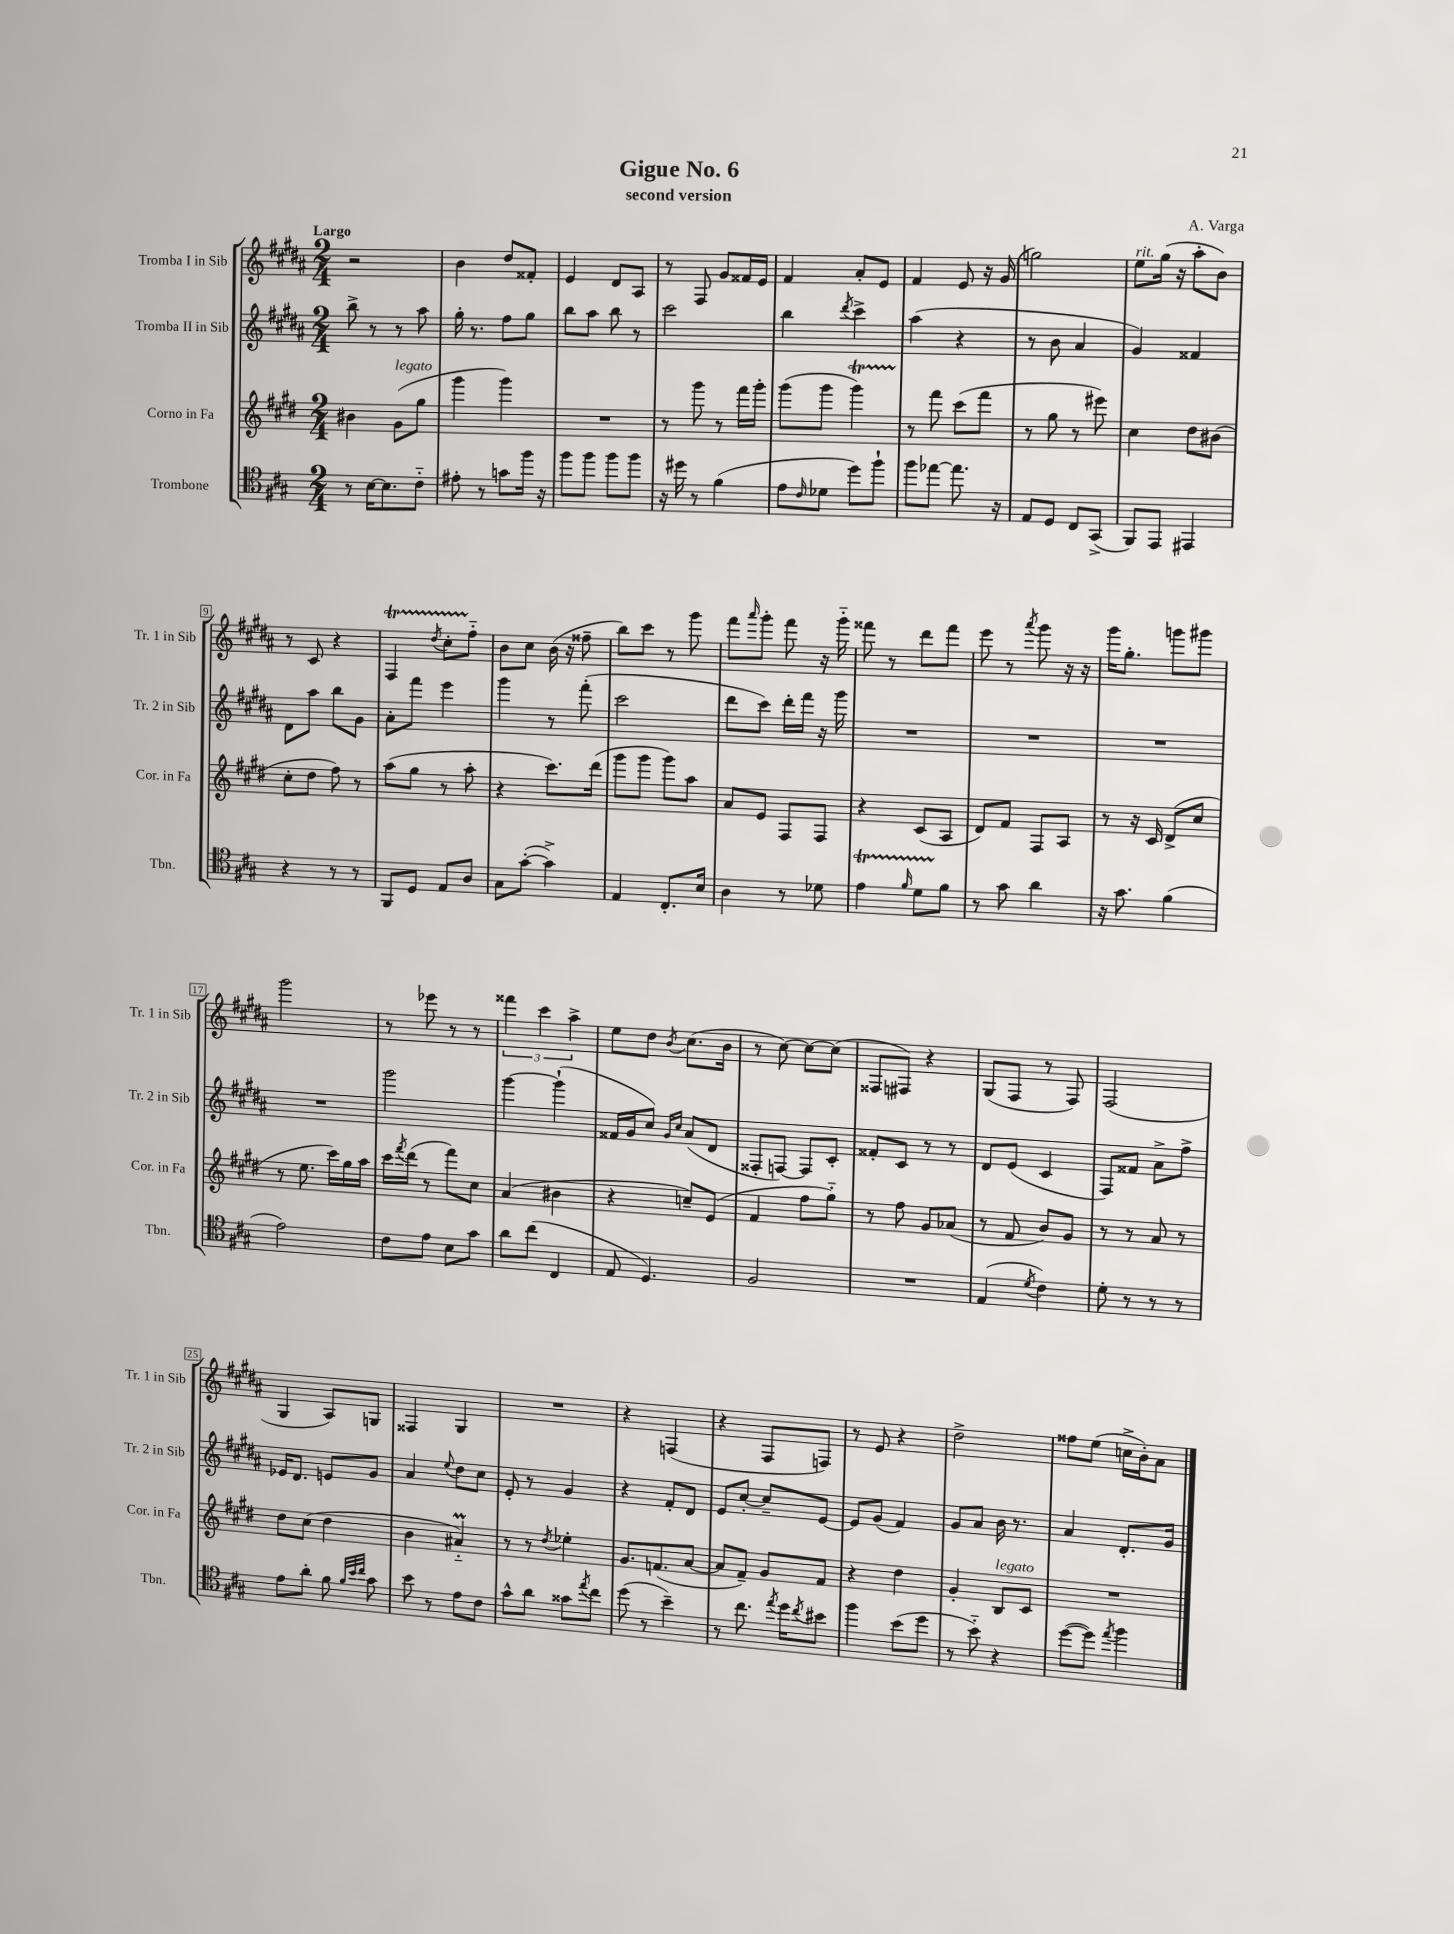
\header { title = "Gigue No. 6" composer = "A. Varga" subtitle = "second version" }
<<
\new StaffGroup <<
\new Staff = "s0" \with { instrumentName = "Tromba I in Sib" shortInstrumentName = "Tr. 1 in Sib" } {
    \clef treble \key b \major \numericTimeSignature \time 2/4 \tempo "Largo"
    r2 |
    b'4 dis''8 fisis'8-. |
    e'4 dis'8 ais8 |
    r8 fis8 gis'8 fisis'16 e'16 |
    fis'4 ais'8-. e'8 |
    fis'4 e'8 r16 gis'16( |
    g''2) |
    e''8^\markup { \italic "rit." } gis''16( r16 ais''8-. b'8) |
    r8 cis'8 r4 |
    fis4\startTrillSpan \acciaccatura { dis''8 } cis''8-. fis''8-_\stopTrillSpan |
    b'8 cis''8 b'16( r16 fisis''8-- |
    b''8) cis'''8 r8 gis'''8 |
    fis'''8 \grace { ais'''16 } gis'''8-. fis'''8 r16 gis'''16-_ |
    fisis'''8 r8 dis'''8 fisis'''8 |
    e'''8 r8 \acciaccatura { ais'''8 } gis'''8 r16 r16 |
    gis'''16 gis''8.-. g'''8 gis'''8 |
    gis'''2 |
    r8 ees'''8 r8 r8 |
    \tuplet 3/2 { fisis'''4 cis'''4 ais''4-> } |
    e''8 dis''8 \acciaccatura { b'8 } cis''8.( b'16 |
    r8 cis''8~) cis''8~ cis''8( |
    fisis8 fis8) r4 |
    gis8( fis8 r8 fis8) |
    fis2( |
    gis4 ais8) g8 |
    fisis4 gis4 |
    R2 |
    r4 f4( |
    r4 fis8 f8) |
    r8 e'8 r4 |
    dis''2-> |
    fisis''8 e''8( c''16-> b'16-.) ais'8 \bar "|." |
}
\new Staff = "s1" \with { instrumentName = "Tromba II in Sib" shortInstrumentName = "Tr. 2 in Sib" } {
    \clef treble \key b \major \numericTimeSignature \time 2/4
    b''8-> r8 r8 ais''8 |
    gis''16-. r8. fis''8 gis''8 |
    b''8 ais''8 b''8 r8 |
    cis'''2 |
    b''4 \acciaccatura { dis'''8 } cis'''4-> |
    ais''4( r4 |
    r8 b'8 ais'4 |
    gis'4) fisis'4 |
    dis'8 ais''8 b''8 gis'8 |
    ais'8-. fis'''8 e'''4 |
    gis'''4 r8 fis'''8-.( |
    cis'''2 |
    dis'''8 cis'''8) dis'''16-. fis'''16 r16 gis'''16 |
    R2 |
    R2 |
    R2 |
    R2 |
    gis'''2 |
    gis'''4~ gis'''4-!( |
    fisis'16 gis'16 cis''8) \grace { gis'16 cis''16 } ais'8( dis'8 |
    fisis8-. f8~) f8 cis'8-. |
    fisis'8-. cis'8 r8 r8 |
    dis'8 e'8( cis'4 |
    fis8) fisis'8 ais'8-> fis''8-> |
    ees'16 dis'8. e'8 gis'8 |
    ais'4 \appoggiatura { e''8 } dis''8 cis''8 |
    e'8-. r8 gis'4 |
    r4 fis'8-. dis'8 |
    e'8 cis''8~-. cis''8-- e'8~ |
    e'8 gis'8( fis'4) |
    gis'8 ais'8 b'16 r8. |
    ais'4 dis'8.-. gis'16 \bar "|." |
}
\new Staff = "s2" \with { instrumentName = "Corno in Fa" shortInstrumentName = "Cor. in Fa" } {
    \clef treble \key e \major \numericTimeSignature \time 2/4
    bis'4 gis'8^\markup { \italic "legato" }( gis''8 |
    gis'''4 gis'''4) |
    R2 |
    r8 gis'''8 r8 fis'''16 gis'''16-. |
    gis'''8( gis'''8 gis'''4\startTrillSpan) |
    r8\stopTrillSpan fis'''8 cis'''8( fis'''8 |
    r8 gis''8 r8 eis'''8) |
    cis''4 dis''8 bis'8( |
    cis''8-. dis''8 fis''8) r8 |
    a''8( gis''8 r8 a''8-. |
    r4 cis'''8.) dis'''16( |
    gis'''8 gis'''8 gis'''8) a''8 |
    a'8 e'8 fis8 fis8 |
    r4 cis'8( a8 |
    dis'8) fis'8 fis8 a8 |
    r8 r16 cis'16 dis'8->( cis''8 |
    r8 e''8. cis'''16) gis''16 a''16 |
    cis'''16 \acciaccatura { fis'''8 } dis'''16( r8 fis'''8) cis''8 |
    a'4( bis'4 |
    r4 c''8--) e'8( |
    fis'4 fis''8 gis''8-_) |
    r8 fis''8 gis'8 aes'8( |
    r8 fis'8 b'8) gis'8 |
    r8 r8 a'8 r8 |
    dis''8 cis''8( dis''4 |
    b'4 ais'4-_\prall) |
    r8 r8 \acciaccatura { dis''8 } ees''4-. |
    gis'8. f'8.( a'8~ |
    a'8 fis'8--) gis'8 fis'8 |
    r4 dis''4 |
    gis'4-. b8^\markup { \italic "legato" } cis'8 |
    R2 \bar "|." |
}
\new Staff = "s3" \with { instrumentName = "Trombone" shortInstrumentName = "Tbn." } {
    \clef tenor \key a \major \numericTimeSignature \time 2/4
    r8 b16~ b8. cis'8-_ |
    eis'8-. r8 g'8 fis''16 r16 |
    fis''8 fis''8 fis''8 fis''8 |
    r16 dis''16 r8 fis'4( |
    e'8 \grace { cis'16 } des'8 d''8) fis''8-! |
    fis''8 ees''8~ ees''8. r16 |
    e8 d8 cis8 gis,8->( |
    fis,8) e,8 eis,4 |
    r4 r8 r8 |
    fis,8 d8 e8 a8 |
    gis8 gis'8~-.( gis'4->) |
    e4 cis8.-. b16 |
    a4 r8 des'8 |
    e'4\startTrillSpan \grace { fis'16 } d'8 fis'8\stopTrillSpan |
    r8 gis'8 a'4 |
    r16 gis'8. fis'4( |
    e'2) |
    cis'8 e'8 b8 gis'8 |
    a'8 cis''8( cis4 |
    e8 d4.) |
    fis2 |
    R2 |
    e4( \acciaccatura { d'8 } cis'4) |
    d'8-. r8 r8 r8 |
    e'8 a'8-. fis'8 \grace { fis'32 b'32 cis''32 } gis'8 |
    b'8 r8 e'8 cis'8 |
    gis'8-^ a'8 gisis'8 \acciaccatura { e''8 } cis''8 |
    d''8( r8 b'4--) |
    r8 cis''8. \acciaccatura { e''8 } d''16 \acciaccatura { cis''8 } bis'8 |
    fis''4 b'8( d''8 |
    r8 b'8-_) r4 |
    d''8~( d''8) \acciaccatura { e''8 } fis''4 \bar "|." |
}
>>
>>
\layout { \context { \Score \override BarNumber.stencil = #(make-stencil-boxer 0.1 0.3 ly:text-interface::print) } }
